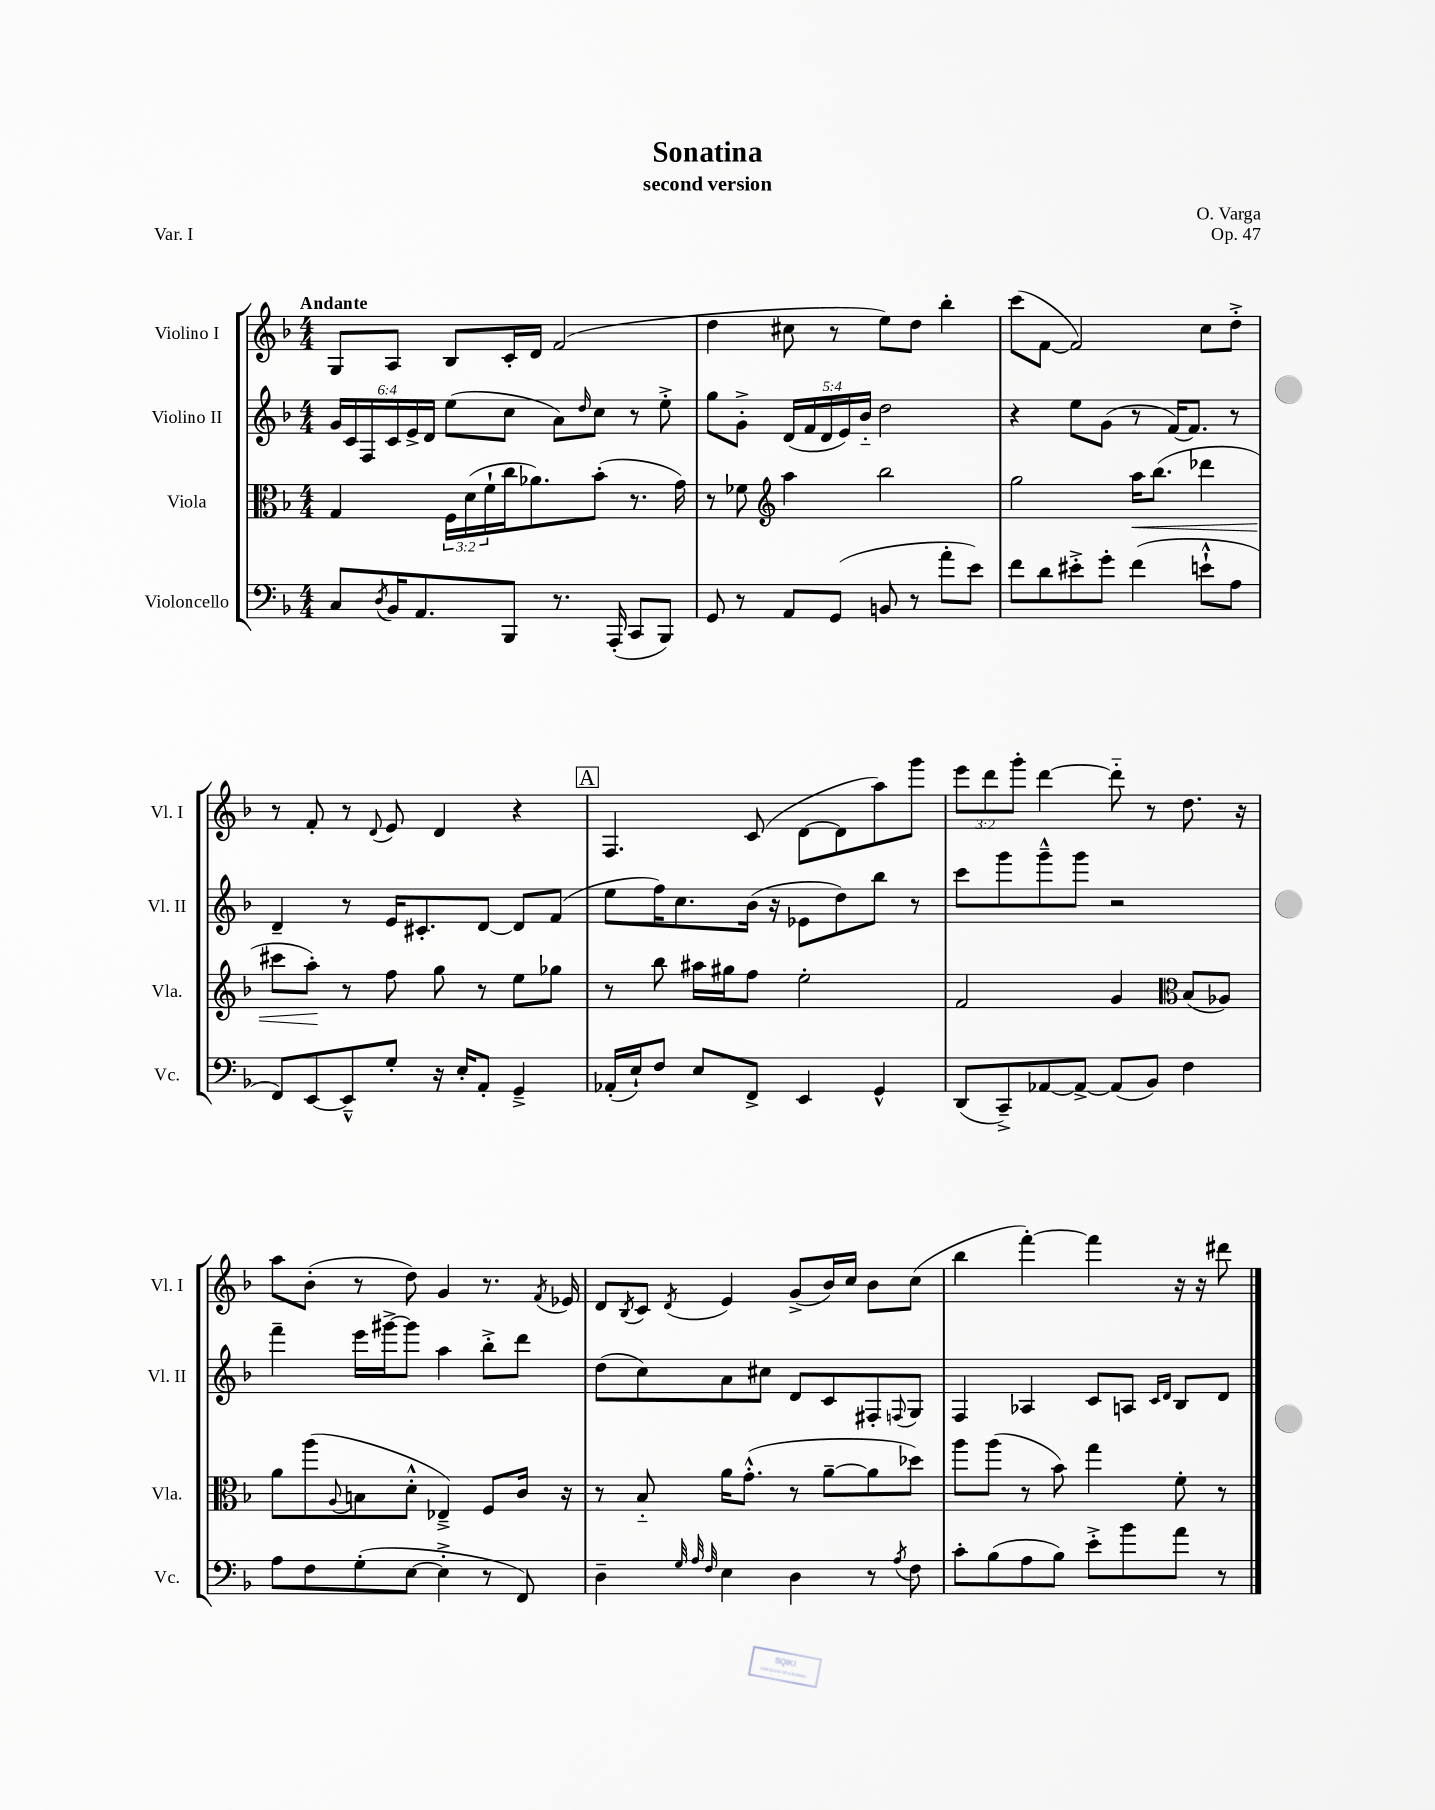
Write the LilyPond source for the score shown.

\header { title = "Sonatina" composer = "O. Varga" subtitle = "second version" opus = "Op. 47" piece = "Var. I" }
<<
\new StaffGroup <<
\new Staff = "s0" \with { instrumentName = "Violino I" shortInstrumentName = "Vl. I" } {
    \clef treble \key f \major \numericTimeSignature \time 4/4 \override Staff.TupletNumber.text = #tuplet-number::calc-fraction-text \tempo "Andante"
    g8 a8 bes8 c'16-. d'16 f'2( |
    d''4 cis''8 r8 e''8) d''8 bes''4-. |
    c'''8( f'8~ f'2) c''8 d''8-.-> |
    r8 f'8-. r8 \appoggiatura { d'8 } e'8 d'4 r4 |
    \mark \markup { \box "A" } f4. c'8( d'8~ d'8 a''8) g'''8 |
    \tuplet 3/2 { e'''8 d'''8 g'''8-. } d'''4~ d'''8-_ r8 d''8. r16 |
    a''8 bes'8-.( r8 d''8) g'4 r8. \acciaccatura { f'8 } ees'16 |
    d'8 \acciaccatura { bes8 } c'8 \acciaccatura { d'8 } e'4 g'8->( bes'16) c''16 bes'8 c''8( |
    bes''4 f'''4~-.) f'''4 r16 r16 dis'''8 \bar "|." |
}
\new Staff = "s1" \with { instrumentName = "Violino II" shortInstrumentName = "Vl. II" } {
    \clef treble \key f \major \numericTimeSignature \time 4/4 \override Staff.TupletNumber.text = #tuplet-number::calc-fraction-text
    \tuplet 6/4 { g'16 c'16 f16 c'16 e'16-> d'16 } e''8( c''8 a'8) \grace { d''16 } c''8 r8 e''8-.-> |
    g''8 g'8-.-> \tuplet 5/4 { d'16( f'16 d'16 e'16) bes'16-_ } d''2 |
    r4 e''8 g'8( r8 f'16~) f'8. r8 |
    d'4-- r8 e'16 cis'8.-. d'8~ d'8 f'8( |
    \mark \markup { \box "A" } e''8 f''16) c''8. bes'16( r16 ees'8 d''8) bes''8 r8 |
    c'''8 g'''8 g'''8---^ g'''8 r2 |
    f'''4-- e'''16 gis'''16~-> gis'''8 a''4 bes''8-.-> d'''8 |
    d''8( c''8) a'8 cis''8 d'8 c'8 fis8-. \appoggiatura { f8 } g8 |
    f4 aes4 c'8 a8 \grace { c'16 d'16 } bes8 d'8 \bar "|." |
}
\new Staff = "s2" \with { instrumentName = "Viola" shortInstrumentName = "Vla." } {
    \clef alto \key f \major \numericTimeSignature \time 4/4 \override Staff.TupletNumber.text = #tuplet-number::calc-fraction-text
    g4 \tuplet 3/2 { f16 d'16( f'16-! } c''16 aes'8.) bes'8-.( r8. g'16) |
    r8 fes'8 \clef treble a''4 bes''2 |
    g''2 a''16\< bes''8.( des'''4 |
    cis'''8 a''8-.\!) r8 f''8 g''8 r8 e''8 ges''8 |
    \mark \markup { \box "A" } r8 bes''8 ais''16 gis''16 f''8 e''2-. |
    f'2 g'4 \clef alto bes8( aes8) |
    a'8 a''8( \appoggiatura { a8 } b8 d'8-.-^ ees4--->) f8 c'16 r16 |
    r8 bes8-_ a'16 g'8.-.-^( r8 a'8~-- a'8 des''8) |
    a''8 a''8( r8 bes'8) g''4 f'8-. r8 \bar "|." |
}
\new Staff = "s3" \with { instrumentName = "Violoncello" shortInstrumentName = "Vc." } {
    \clef bass \key f \major \numericTimeSignature \time 4/4
    c8 \acciaccatura { d8 } bes,16 a,8. bes,,8 r8. a,,16-.( c,8 bes,,8) |
    g,8 r8 a,8 g,8( b,8 r8 a'8-. e'8) |
    f'8 d'8 eis'8-.-> g'8-. f'4( e'8-!-^ a8 |
    f,8) e,8~ e,8---^ g8-. r16 e16-. a,8-. g,4---> |
    \mark \markup { \box "A" } aes,16-.( e16-!) f8 e8 f,8-> e,4 g,4-^ |
    d,8( c,8--->) aes,8~ aes,8~-> aes,8( bes,8) f4 |
    a8 f8 g8-.( e8~ e4-.-> r8 f,8) |
    d4-- \grace { g32 a32 f32 } e4 d4 r8 \acciaccatura { a8 } f8 |
    c'8-. bes8( a8 bes8) e'8-.-> bes'8 a'8 r8 \bar "|." |
}
>>
>>
\layout { \context { \Score \remove "Bar_number_engraver" } }
